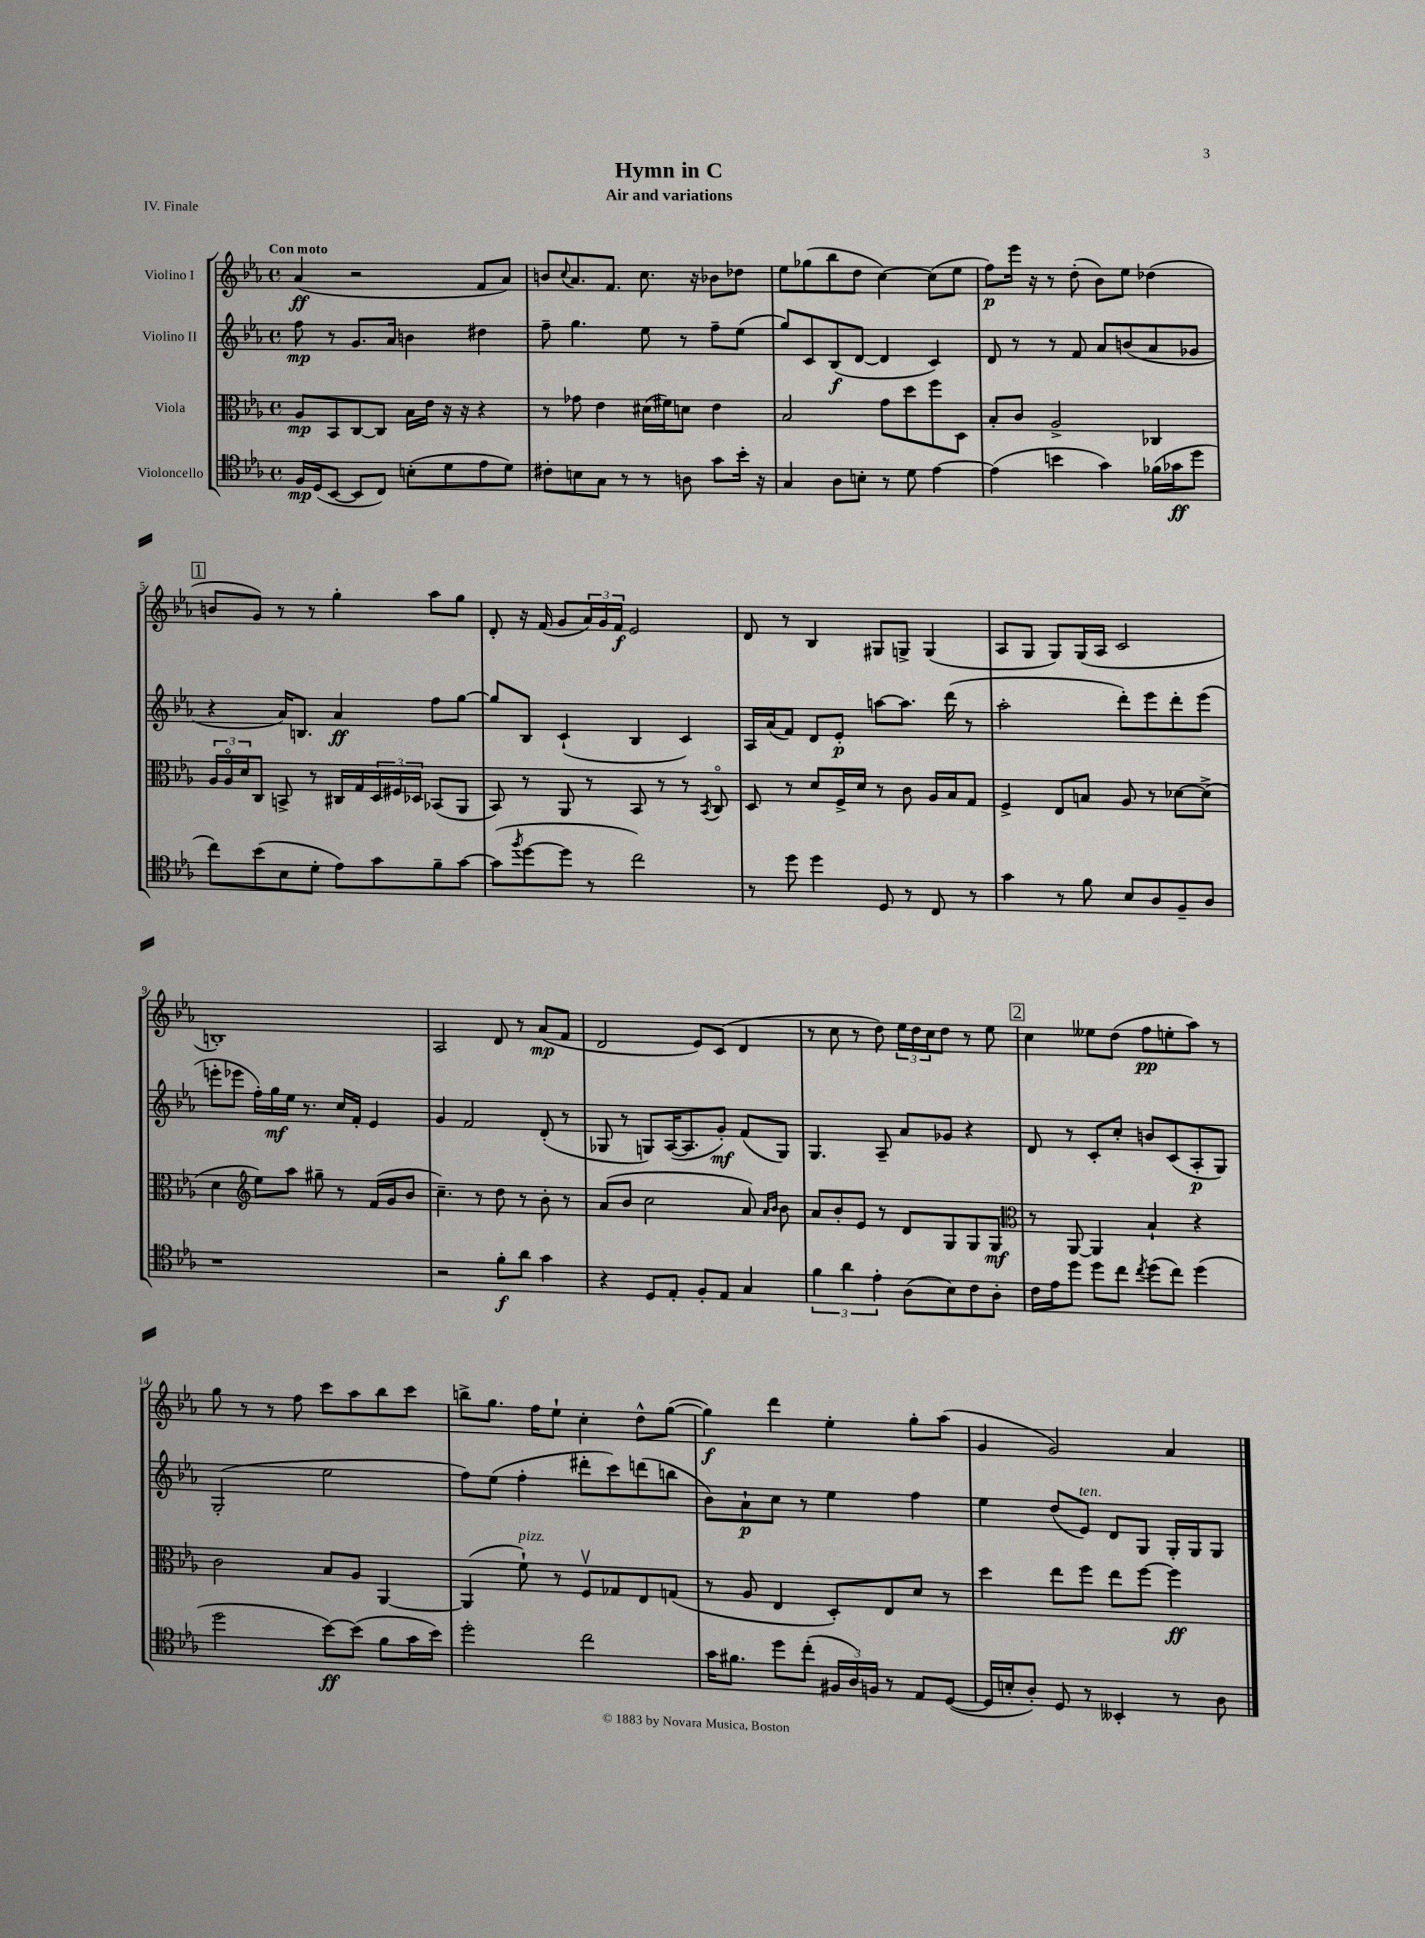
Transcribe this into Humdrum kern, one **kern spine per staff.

**kern	**kern	**kern	**kern
*staff4	*staff3	*staff2	*staff1
*clefC4	*clefC3	*clefG2	*clefG2
*k[b-e-a-]	*k[b-e-a-]	*k[b-e-a-]	*k[b-e-a-]
*M4/4	*M4/4	*M4/4	*M4/4
*met(c)	*met(c)	*met(c)	*met(c)
16F	8A-	8ff	(4a-
(16D	.	.	.
[8BB-	8BB-	8r	.
8BB-]	[8C	8.g	2r
8C)	8C]	.	.
.	.	16a-	.
(8B'	16B-	4b	.
.	16e-	.	.
8d	16r	.	.
.	16r	.	.
8e-	4r	4dd#	8f
8d)	.	.	8a-)
=	=	=	=
8c#'	8r	8ff~	8b
.	.	.	8qqcc
8B	8g-	4.gg	8.a-
8G	4e-	.	.
.	.	.	8.f
8r	.	.	.
8r	(16d#	8ee-	8.cc
.	16f#)	.	.
8A	8d	8r	.
.	.	.	16r
8g	4e-	8ff~	8b-
16b-'	.	(8ee-	8dd-
16r	.	.	.
=	=	=	=
4G	2B-	8gg)	8ee-
.	.	8c	(8gg-
8A-	.	(8B-	8bb-
8B'	.	[8d	8dd
8r	8g	4d]	[4cc)
8d	8dd	.	.
[4e-	8ff	4c)	(8cc]
.	8D	.	8ee-
=	=	=	=
(4e-]	8B-'	8d	8ff)
.	8c	8r	16eee-
.	.	.	16r
4b	2A-^	8r	8r
.	.	8f	(8dd'
4g)	.	8a-	8b-)
.	.	(8b	8ee-
(16f-	4C-	8a-	(4dd-
16g-	.	.	.
8dd	.	8g-	.
=	=	=	=
8cc)	24A-	4r	8b
.	24A-o	.	.
.	24d	.	.
(8b-	8C	.	8g)
8B-	8BB^	16a-)	8r
.	.	8.B	.
8d'	8r	.	8r
8e-)	16C#	4a-	4gg'
.	16G	.	.
8g	24D	.	.
.	24F#	.	.
.	24D-	.	.
8f~	(8BB-	8ff	8aa-
[8g	8AA-	[8gg	8gg
=	=	=	=
(8g]	8BB-)	8gg]	8d'
8qff	.	.	.
[8dd	8r	8B-	16r
.	.	.	(16f
8dd]	8AA-	(4c`	8g
8r	8r	.	24a-)
.	.	.	24g
.	.	.	24f
2cc)	8BB-	4B-	2e-
.	8r	.	.
.	8r	4c)	.
.	8qBB-	.	.
.	8Co	.	.
=	=	=	=
8r	8D	16A-	8d
.	.	(16a-	.
8dd	8r	8f)	8r
4dd	8d	8d	4B-
.	16F^	8e-'	.
.	16d	.	.
8D	8r	[8aa	8G#
8r	8c	8.aa]	8G^
8C	16A-	.	(4G
.	16B-	(16ddd	.
8r	8G	8r	.
=	=	=	=
4g	4F^	2aa-'	8A-
.	.	.	8G
8r	8E-	.	8G)
8f	8B	.	(16G
.	.	.	16A-
8B-	8A-	8ddd')	2c
8A-	8r	8eee-	.
8F~	[8d-	8ddd'	.
8A-	(8d-^]	(8eee-	.
=	=	=	=
1r	4d	8eee'	1B')
.	.	8eee-	.
*	*clefG2	*	*
.	8ee-)	16ff')	.
.	.	16gg	.
.	8aa-	16ee-	.
.	.	8.r	.
.	8gg#~	.	.
.	8r	16cc	.
.	.	16f'	.
.	(16f	4e-	.
.	16g	.	.
.	8b-	.	.
=	=	=	=
2r	4.cc~)	4g	2A-
.	.	2f	.
.	8r	.	.
8f'	8dd	.	8d
8a-	8r	.	8r
4g	8b-'	(8d'	(8a-
.	8r	8r	8f
=	=	=	=
4r	(8a-	8G-	2d
.	8b-	8r	.
8D	2cc	8G)	.
8E-'	.	([16A-	.
.	.	8.A-]	.
8F'	.	.	8e-)
8E-	.	8g')	(8c
4G	8a-)	(8f	4d
.	16qqa-	.	.
.	16qqb-	.	.
.	8b-	8G)	.
=	=	=	=
6f	8a-	4.G	8r
.	8b-'	.	8cc
6a-	.	.	.
.	8e-	.	8r
6e-'	.	.	.
.	8r	8A-~	8dd)
(8A-	8d	8a-	24ee-
.	.	.	24dd
.	.	.	24cc
8B-)	8G	8g-	8dd
8c	8G	4r	8r
8A-'	8G	.	8ee-
=	=	=	=
*	*clefC3	*	*
16c	8r	8d	4cc
16e-	.	.	.
8dd	[8AA-	8r	.
8dd	4AA-]	8c'	8ee--
8cc	.	8cc'	(8dd
8qcc	.	.	.
(8dd	4B-`	8b	8ff
8cc)	.	(8c	8ee'
(4dd	4r	8A-'	8aa-)
.	.	8G)	8r
=	=	=	=
2dd	2c	(2G'	8gg
.	.	.	8r
.	.	.	8r
.	.	.	8ff
[8b-)	8B-	2ee-	8ccc
(8b-]	8A-	.	8aa-
8f	[4AA-	.	8bb-
16g	.	.	8ccc
16b-)	.	.	.
=	=	=	=
2dd'	(4AA-]	8ff)	8bb^
.	.	(8ee-	8.gg
.	8f`)	4ff'	.
.	.	.	16ff
.	8r	.	8ee-`
2cc	8Fv	8ddd#'	4cc'
.	8G-	8ccc)	.
.	8E-	(8ddd	8dd^^
.	(8G	8bb	([8gg
=	=	=	=
16g	8r	8b-)	4gg])
8.f#	.	.	.
.	8A-	8a-`	.
8dd	4E-	8cc	4ddd
(8cc'	.	8r	.
24F#	8D')	4ee-	4ee-'
24A-)	.	.	.
24F	.	.	.
8r	8E-	.	.
8E-	8d	4ff	8gg'
([8D	8r	.	(8aa-
=	=	=	=
16D]	4dd	4ee-	4g
16B'	.	.	.
8A-')	.	.	.
8D	8ee-	(8dd	2g)
8r	8ff	8e-)	.
4BB--'	8ee-	8d	.
.	[8ff	8G	.
8r	4ff]	16G'	4a-
.	.	16G	.
8A-	.	8G	.
==	==	==	==
*-	*-	*-	*-
